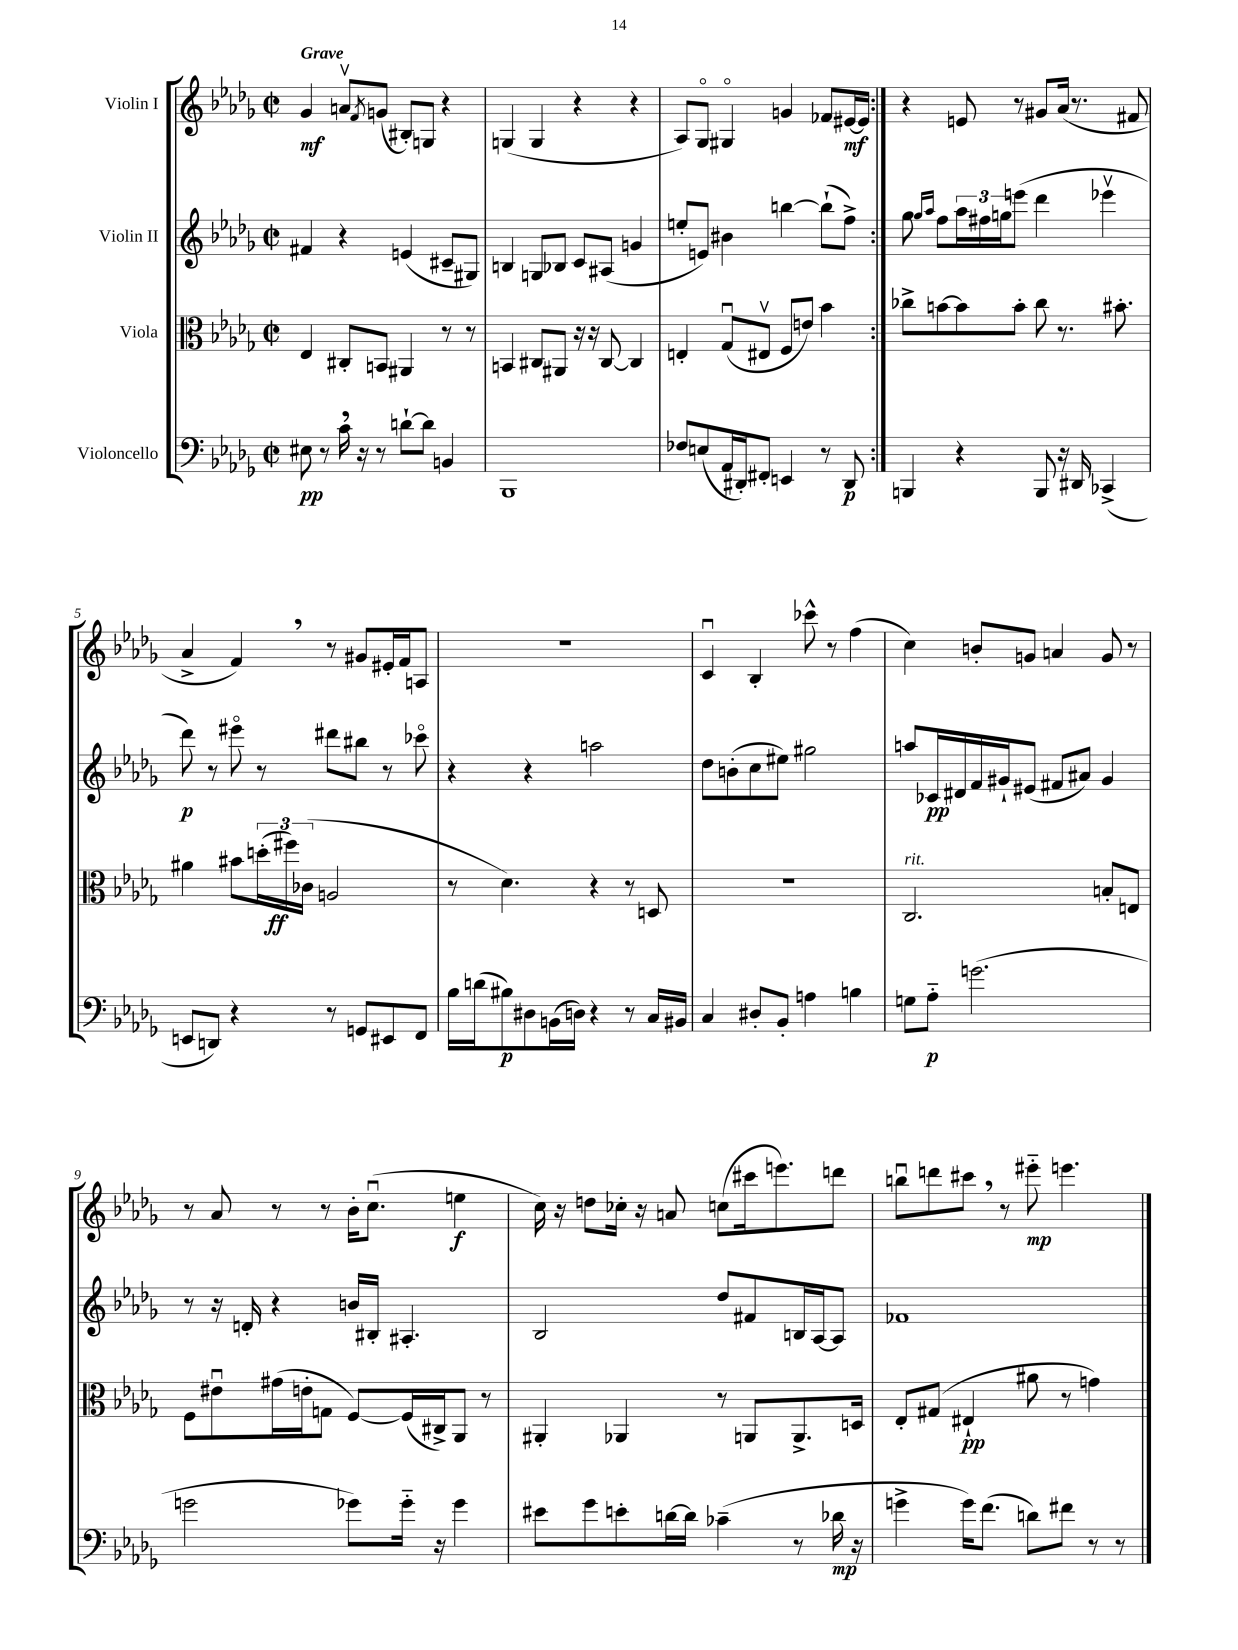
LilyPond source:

<<
\new StaffGroup <<
\new Staff = "s0" \with { instrumentName = "Violin I" } {
    \clef treble \key des \major \defaultTimeSignature \time 2/2 \tempo "Grave"
    \repeat volta 2 { ges'4\mf a'8\upbow \acciaccatura { f'8 } g'8( bis8-.) g8 r4 |
    g4( g4 r4 r4 |
    aes8) ges8\flageolet gis4\flageolet g'4 fes'8 eis'16~\mf eis'16 | }
    r4 e'8 r8 gis'8 aes'16( r8. fis'8 |
    aes'4-> f'4) \breathe r8 gis'8 eis'16-. f'16 a8 |
    r1 |
    c'4\downbow bes4-. ces'''8-^ r8 f''4( |
    c''4) b'8-. g'8 a'4 g'8 r8 |
    r8 aes'8 r8 r8 bes'16-. c''8.\downbow( e''4\f |
    c''16) r16 d''8 ces''16-. r16 a'8 c''8( cis'''16 e'''8.) d'''8 |
    b''8\downbow d'''8 cis'''8 \breathe r8 eis'''8-_\mp e'''4. \bar "|." |
}
\new Staff = "s1" \with { instrumentName = "Violin II" } {
    \clef treble \key des \major \defaultTimeSignature \time 2/2
    \repeat volta 2 { fis'4 r4 e'4( cis'8-- gis8) |
    b4 g8 bes8 c'8 ais8( g'4 |
    e''8-. e'8) bis'4 b''4~ b''8-!( f''8->) | }
    ges''8 \grace { ges''16 aes''16 } f''8 \tuplet 3/2 { aes''16 fis''16 g''16 } e'''8( des'''4 ees'''4\upbow |
    des'''8\p) r8 eis'''8\flageolet r8 dis'''8 bis''8 r8 ces'''8\flageolet |
    r4 r4 a''2 |
    des''8 b'8-.( c''8 eis''8) gis''2 |
    a''8 ces'16\pp dis'16 f'16 gis'16-! eis'8( fis'8 ais'8) gis'4 |
    r8 r16 d'16-. r4 b'16 bis16-. ais4.-. |
    bes2 des''8 fis'8 b16 aes16~ aes8 |
    fes'1 \bar "|." |
}
\new Staff = "s2" \with { instrumentName = "Viola" } {
    \clef alto \key des \major \defaultTimeSignature \time 2/2
    \repeat volta 2 { ees4 cis8-. b,8 ais,4 r8 r8 |
    b,4 cis8 ais,8 r16 r16 cis8~ cis4 |
    e4-. ges8\downbow( eis8\upbow f8 e'8) bes'4 | }
    ces''8-> b'8~ b'8 b'8-. ces''8 r8. bis'8.-. |
    ais'4 bis'8 \tuplet 3/2 { d''16-.( fis''16\ff) ces'16( } a2 |
    r8 des'4.) r4 r8 d8 |
    R1 |
    c2.^\markup { \italic "rit." } b8-. e8 |
    f8 eis'8\downbow gis'16( e'16-. g8 f8~) f16( cis16->) aes,8 r8 |
    ais,4-. aes,4 r8 a,8 a,8.-> d16 |
    ees8-. gis8( eis4-!\pp ais'8 r8 g'4) \bar "|." |
}
\new Staff = "s3" \with { instrumentName = "Violoncello" } {
    \clef bass \key des \major \defaultTimeSignature \time 2/2
    \repeat volta 2 { eis8\pp r8 c'16 \breathe r16 r8 d'8~-! d'8 b,4 |
    bes,,1 |
    fes8 e8( aes,16 dis,16-.) fis,8-. e,4 r8 dis,8\p | }
    b,,4 r4 b,,8 r16 dis,16 ces,4->( |
    e,8 d,8) r4 r8 g,8 eis,8 f,8 |
    bes16 d'16( bis8\p) dis8 b,16( d16) r4 r8 c16 bis,16 |
    c4 dis8-. bes,8-. a4 b4 |
    g8 aes8-_\p g'2.( |
    g'2 ges'8) ges'16-_ r16 ges'4 |
    eis'8 ges'8 e'8-. d'16~ d'16 ces'4--( r8 des'16\mp r16 |
    g'4-> g'16) f'8.( d'8) fis'8 r8 r8 \bar "|." |
}
>>
>>
